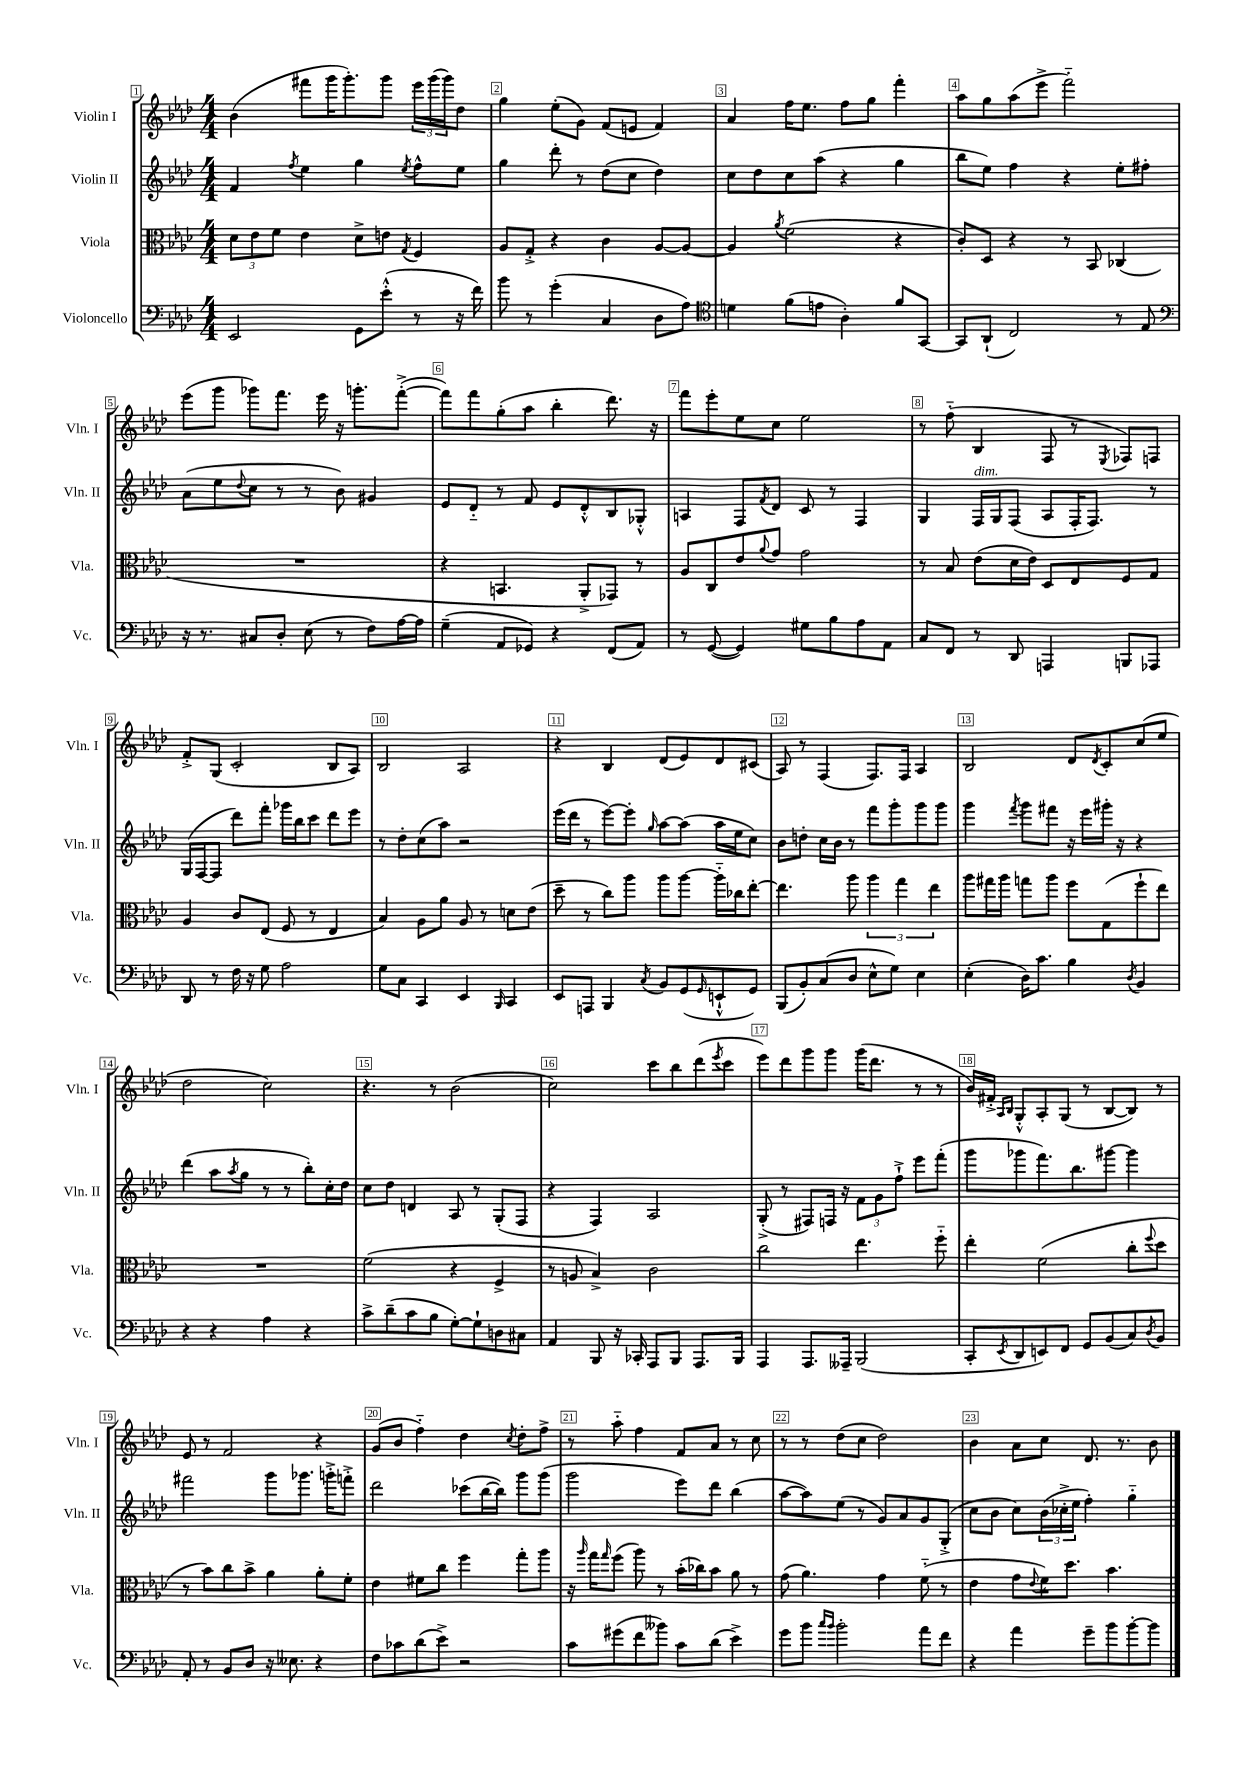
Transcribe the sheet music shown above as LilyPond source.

<<
\new StaffGroup <<
\new Staff = "s0" \with { instrumentName = "Violin I" shortInstrumentName = "Vln. I" } {
    \clef treble \key aes \major \numericTimeSignature \time 4/4
    bes'4( fis'''8 g'''16 g'''8.-.) g'''8 \tuplet 3/2 { ees'''16 g'''16( g'''16) } des''8 |
    g''4 ees''8-.( g'8) f'8( e'8 f'4) |
    aes'4 f''16 ees''8. f''8 g''8 f'''4-. |
    aes''8 g''8 aes''8( ees'''8-> f'''2-_) |
    ees'''8( g'''8 ges'''8) f'''8. ees'''16 r16 g'''8.-. f'''8~-.->( |
    f'''8) f'''8 g''8-.( aes''8 bes''4-. des'''8.) r16 |
    f'''8 ees'''8-. ees''8 c''8 ees''2 |
    r8 f''8-_( bes4 f8 r8 \acciaccatura { ees8 } fes8) f8 |
    f'8-.-> g8( c'2-. bes8 aes8) |
    bes2 aes2 |
    r4 bes4 des'8( ees'8) des'8 cis'8( |
    aes8) r8 f4( f8.) f16 aes4 |
    bes2 des'8 \acciaccatura { des'8 } c'8-. c''8( ees''8 |
    des''2 c''2) |
    r4. r8 bes'2( |
    c''2) c'''8 bes''8 des'''8( \acciaccatura { ees'''8 } c'''8 |
    ees'''8) des'''8 g'''8 g'''8 g'''16( des'''8. r8 r8 |
    bes'16) fis'16-.-> \grace { aes16 bes16 } g8-.-^ aes8-. g8( r8 bes8~ bes8) r8 |
    ees'8 r8 f'2 r4 |
    g'8( bes'8 f''4-_) des''4 \acciaccatura { c''8 } des''8-. f''8-> |
    r8 aes''8-_ f''4 f'8 aes'8 r8 c''8 |
    r8 r8 des''8( c''8 des''2) |
    bes'4 aes'8 c''8 des'8. r8. bes'8 \bar "|." |
}
\new Staff = "s1" \with { instrumentName = "Violin II" shortInstrumentName = "Vln. II" } {
    \clef treble \key aes \major \numericTimeSignature \time 4/4
    f'4 \acciaccatura { f''8 } ees''4 g''4 \acciaccatura { ees''8 } f''8-^ ees''8 |
    g''4 des'''8-. r8 des''8( c''8 des''4) |
    c''8 des''8 c''8 aes''8( r4 g''4 |
    bes''8 ees''8) f''4 r4 ees''8-. fis''8-. |
    aes'8( ees''8 \appoggiatura { des''8 } c''8 r8 r8 bes'8) gis'4 |
    ees'8 des'8-_ r8 f'8 ees'8 des'8-.-^ bes8 ges8-.-^ |
    a4 f8 \acciaccatura { f'8 } des'8 c'8 r8 f4 |
    g4 f16^\markup { \italic "dim." } g16 f8( aes8 f16-. f8.) r8 |
    g16( f16~ f8 des'''8) f'''8-. ges'''16 bes''16 c'''8 des'''8 ees'''8 |
    r8 des''8-. c''8( aes''8) r2 |
    ees'''16( des'''16 r8 ees'''8~) ees'''8-. \grace { g''16 } aes''8~ aes''8( aes''16 ees''16 c''8) |
    bes'8 d''8-. c''16 bes'16 r8 f'''8 g'''8-. g'''8 g'''8 |
    g'''4 \acciaccatura { f'''8 } g'''8 fis'''8 r16 ees'''16 gis'''16-. r16 r4 |
    des'''4( aes''8 \acciaccatura { aes''8 } g''8 r8 r8 bes''8-.) c''16-. des''16 |
    c''8 des''8 d'4 aes8 r8 g8-.( f8 |
    r4 f4) aes2 |
    g8-.->( r8 fis8) f16 r16 \tuplet 3/2 { f'8 g'8 f''8-!-> } ees'''8 f'''8-.( |
    g'''8 ges'''8 f'''8.) bes''8. gis'''8~ gis'''4 |
    fis'''2 g'''8 ges'''8. g'''16-.-> f'''8-.-> |
    des'''2 ces'''8( bes''16~ bes''16) g'''8 g'''8( |
    g'''2 ees'''8) des'''8 bes''4( |
    aes''8~ aes''8) ees''8( r8 g'8) aes'8 g'8 g8-.->( |
    c''8 bes'8 c''8) \tuplet 3/2 { bes'16( ces''16-.-> ees''16 } f''4-.) g''4-_ \bar "|." |
}
\new Staff = "s2" \with { instrumentName = "Viola" shortInstrumentName = "Vla." } {
    \clef alto \key aes \major \numericTimeSignature \time 4/4
    \tuplet 3/2 { des'8 ees'8 f'8 } ees'4 des'8-> e'8 \acciaccatura { g8 } f4 |
    aes8 g8-.-> r4 c'4 aes8~ aes8~ |
    aes4 \acciaccatura { aes'8 } f'2( r4 |
    c'8-.) des8 r4 r8 bes,8 ces4( |
    R1 |
    r4 b,4. aes,8-.-> ges,8) r8 |
    aes8 c8 ees'8 \appoggiatura { aes'8 } g'8 g'2 |
    r8 bes8 ees'8( des'16 ees'16) des8 ees8 f8 g8 |
    aes4 c'8 ees8( f8 r8 ees4 |
    bes4) aes8 aes'8 aes8 r8 d'8 ees'8( |
    des''8-- r8 c''8) aes''8 aes''8 aes''8~ aes''16-_ ces''16 ees''8~-. |
    ees''4. aes''8 \tuplet 3/2 { aes''4 g''4 ees''4 } |
    aes''8 gis''16 aes''16 g''8 aes''8 f''8 g8( f''8-! ees''8) |
    R1 |
    f'2( r4 f4-> |
    r8 a8 bes4->) c'2 |
    c''2 ees''4. f''8-_ |
    ees''4-. f'2( c''8-. \appoggiatura { f''8 } des''8 |
    r8 bes'8) c''8 bes'8-> aes'4 aes'8-. f'8-. |
    ees'4 fis'8 c''8 f''4 g''8-. aes''8 |
    r16 \grace { aes''16 } g''16 \grace { g''16 } f''8( aes''8) r8 bes'16-.( ces''16) bes'8 aes'8 r8 |
    g'8( aes'4.) g'4 f'8-_( r8 |
    ees'4 g'8 \appoggiatura { ees'8 } f'16) des''8. bes'4. \bar "|." |
}
\new Staff = "s3" \with { instrumentName = "Violoncello" shortInstrumentName = "Vc." } {
    \clef bass \key aes \major \numericTimeSignature \time 4/4
    ees,2 g,8 ees'8-.-^( r8 r16 f'16) |
    bes'8 r8 g'4-.( c4 des8 aes8) |
    \clef tenor d'4 f'8( e'8 aes4-.) f'8 g,8~ |
    g,8 aes,8-!( c2) r8 ees8 |
    \clef bass r16 r8. cis8 des8-. ees8( r8 f8) aes16~ aes16 |
    g4--( aes,8 ges,8) r4 f,8( aes,8) |
    r8 g,8~( g,4) gis8 bes8 aes8 aes,8 |
    c8 f,8 r8 des,8 a,,4 b,,8 aes,,8 |
    des,8 r8 f16 r16 g8 aes2 |
    g8 c8 c,4 ees,4 \grace { bes,,16 } c,4 |
    ees,8 a,,8 bes,,4 \acciaccatura { c8 } bes,8 g,8( \grace { g,16 } e,8-!-^ g,8) |
    bes,,8( bes,8-.) c8( des8 ees8-^ g8) ees4 |
    ees4-.( des16) c'8. bes4 \acciaccatura { des8 } bes,4 |
    r4 r4 aes4 r4 |
    c'8-> des'8--( c'8 bes8 g8~-.) g8-! d8 cis8 |
    aes,4 bes,,8 r16 ces,16-. aes,,8 bes,,8 aes,,8. bes,,16 |
    aes,,4 aes,,8. aeses,,16-- bes,,2( |
    c,8-. \acciaccatura { ees,8 } des,8 e,8) f,8 g,8 bes,8( c8) \acciaccatura { des8 } bes,8 |
    aes,8-. r8 bes,8 des8 r16 eeses8. r4 |
    f8 ces'8 des'8( ees'8->) r2 |
    c'8 gis'8( f'8 beses'8) c'8 des'8( ees'4->) |
    g'8 bes'8 \grace { c''16 bes'16 } bes'2-. aes'8 f'8 |
    r4 aes'4 g'8-- bes'8 bes'8~-. bes'8 \bar "|." |
}
>>
>>
\layout { \context { \Score \override BarNumber.break-visibility = ##(#f #t #t) barNumberVisibility = #all-bar-numbers-visible \override BarNumber.stencil = #(make-stencil-boxer 0.1 0.3 ly:text-interface::print) } }
